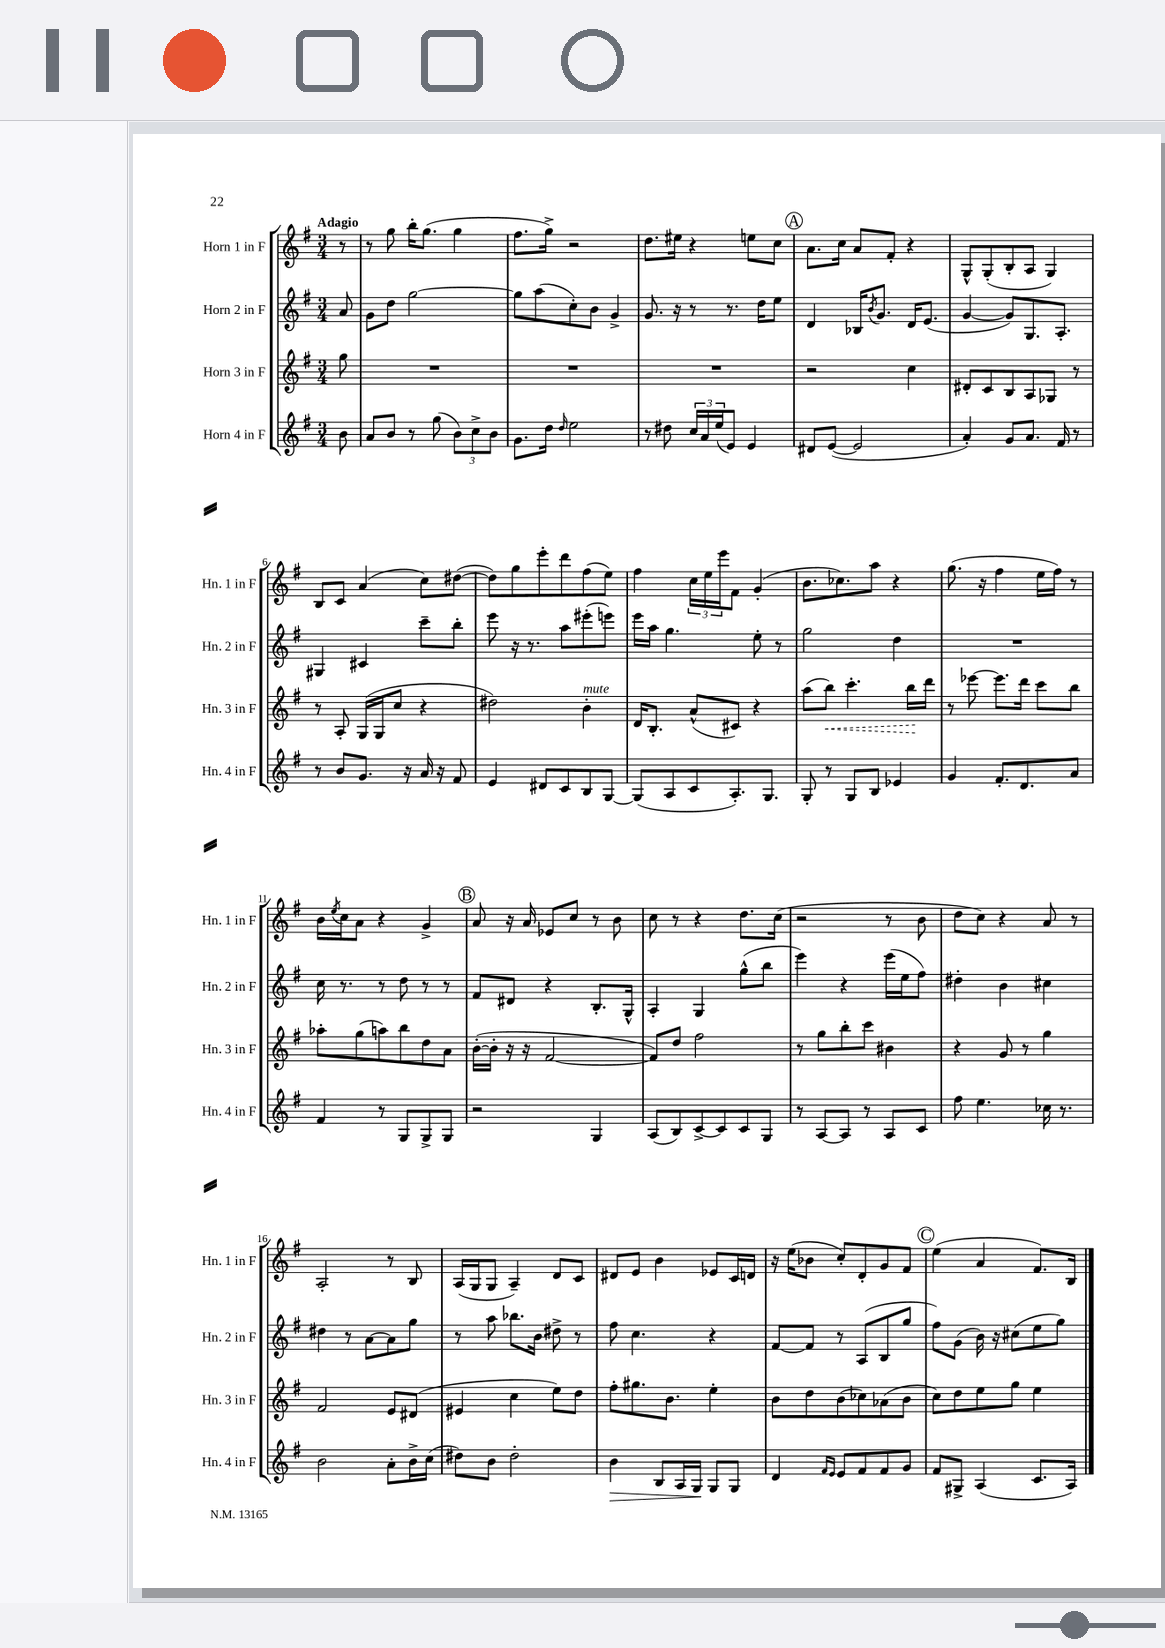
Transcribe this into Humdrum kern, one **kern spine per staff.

**kern	**kern	**kern	**kern
*staff4	*staff3	*staff2	*staff1
*clefG2	*clefG2	*clefG2	*clefG2
*k[f#]	*k[f#]	*k[f#]	*k[f#]
*M3/4	*M3/4	*M3/4	*M3/4
8b	8gg	8a	8r
=	=	=	=
8a	2.r	8g	8r
8b	.	8dd	8gg
8r	.	[2gg	16bb'
.	.	.	(8.gg
(8gg	.	.	.
12b)	.	.	4gg
12cc^	.	.	.
12b	.	.	.
=	=	=	=
8.g	2.r	8gg]	8.ff#
.	.	(8aa	.
16dd	.	.	16gg^)
16qqdd	.	.	.
2ee	.	8cc')	2r
.	.	8b	.
.	.	4g^	.
=	=	=	=
8r	2.r	8.g	8.dd
8dd#	.	.	.
.	.	16r	16ee#
24cc	.	8r	4r
24a	.	.	.
(24ee	.	.	.
8e)	.	8.r	.
4e	.	.	8ee
.	.	16dd	.
.	.	8ee	8cc
=	=	=	=
8d#	2r	4d	8.a
([8e	.	.	.
.	.	.	16cc
2e]	.	16B-	8a
.	.	8qb	.
.	.	8.g	.
.	.	.	8f#'
.	4cc	16d	4r
.	.	(8.e	.
=	=	=	=
4a')	8d#'	[4g	8G^^
.	8c	.	(8G'
8g	8B	8g])	8B'
8.a	8A	8.G	8A
.	8G-	.	4G)
16f#	.	8.A'	.
8r	8r	.	.
=	=	=	=
8r	8r	4G#	8B
8b	8A'	.	8c
8.g	(16G	4c#	(4a
.	16G	.	.
.	8cc	.	.
16r	.	.	.
16a	4r	8ccc~	8cc)
16r	.	.	.
8f#	.	8bb'	([8dd#
=	=	=	=
4e	2dd#)	8eee	8dd#])
.	.	16r	8gg
.	.	8.r	.
8d#	.	.	8eee'
8c	.	8aa	8ddd
8B	4b'	(8eee#'	(8ff#
[8G	.	8eee)	8ee)
=	=	=	=
(8G]	16d	16eee	4ff#
.	8.B'	16aa	.
8A	.	4.gg	.
8c	(8a^^	.	24cc
.	.	.	24ee
.	.	.	24eee
8.A')	8c#)	.	8f#
.	4r	8ee'	(4g'
8.G	.	.	.
.	.	8r	.
=	=	=	=
8G'	(8aa	2gg	8.b
8r	8bb)	.	.
.	.	.	8.cc-)
8G	4.ccc'	.	.
8B	.	.	8aa
4e-	.	4dd	4r
.	16bb	.	.
.	16ddd	.	.
=	=	=	=
4g	8r	2.r	(8.gg
.	[8eee-	.	.
.	.	.	16r
8.f#'	8.eee-]	.	4ff#
8.d	16ddd	.	.
.	8ccc	.	16ee
.	.	.	16ff#)
8a	8bb	.	8r
=	=	=	=
4f#	8aa-'	16cc	16b
.	.	.	8qee
.	.	8.r	16cc
.	(8gg	.	8a
8r	8aa)	8r	4r
8G	8bb	8dd	.
8G^	8dd	8r	4g^
8G	8a	8r	.
=	=	=	=
2r	([16b'	8f#	8a
.	16b']	.	.
.	16r	8d#	16r
.	16r	.	16a
.	[2f#	4r	8e-
.	.	.	8cc
4G	.	8.B'	8r
.	.	.	8b
.	.	16G^^	.
=	=	=	=
(8A	8f#])	4A'	8cc
8B)	8dd	.	8r
[8c^	2ff#	4G	4r
8c]	.	.	.
8c	.	(8gg^^	8.dd
8G	.	8bb	.
.	.	.	(16cc
=	=	=	=
8r	8r	4eee)	2r
[8A	8gg	.	.
8A]	8bb'	4r	.
8r	8ccc	.	.
8A	4b#	(16eee	8r
.	.	16ee	.
8c	.	8ff#)	8b
=	=	=	=
8ff#	4r	4dd#'	8dd
4.ee	.	.	8cc)
.	8g	4b	4r
.	8r	.	.
16cc-	4gg	4cc#	8a
8.r	.	.	.
.	.	.	8r
=	=	=	=
2b	2f#	4dd#	2A'
.	.	8r	.
.	.	[8a	.
8a'	8e	8a]	8r
16b^	(8d#	8gg	8B
(16cc	.	.	.
=	=	=	=
8dd#)	4e#	8r	(16A
.	.	.	16G
8b	.	8aa	8G
2dd#'	4cc	8.bb-	4A~)
.	.	16b	.
.	8ee)	8dd#^	8d
.	8dd	8r	8c
=	=	=	=
4b	8ff#'	8ff#	8d#
.	8.gg#	4.cc	8e
8B	.	.	4b
.	8.b	.	.
16A	.	.	.
16G	.	.	.
8G	4ee'	4r	8e-
8G	.	.	16c
.	.	.	16d
=	=	=	=
4d	8b	[8f#	16r
.	.	.	(16ee
.	8dd	8f#]	8b-
16qqf#	.	.	.
16qqe	.	.	.
8e	(8b	8r	8cc')
8f#	8cc-)	(8A	8d'
8f#	(8a-	8B	8g
8g	8b	8gg	8f#
=	=	=	=
8f#	8cc)	8ff#)	(4ee
8G#^	8dd	(8g	.
(4A	8ee	16b)	4a
.	.	16r	.
.	8gg	(8cc#	.
8.c	4ee	8ee	8.f#)
.	.	8gg)	.
16A)	.	.	16B
==	==	==	==
*-	*-	*-	*-
